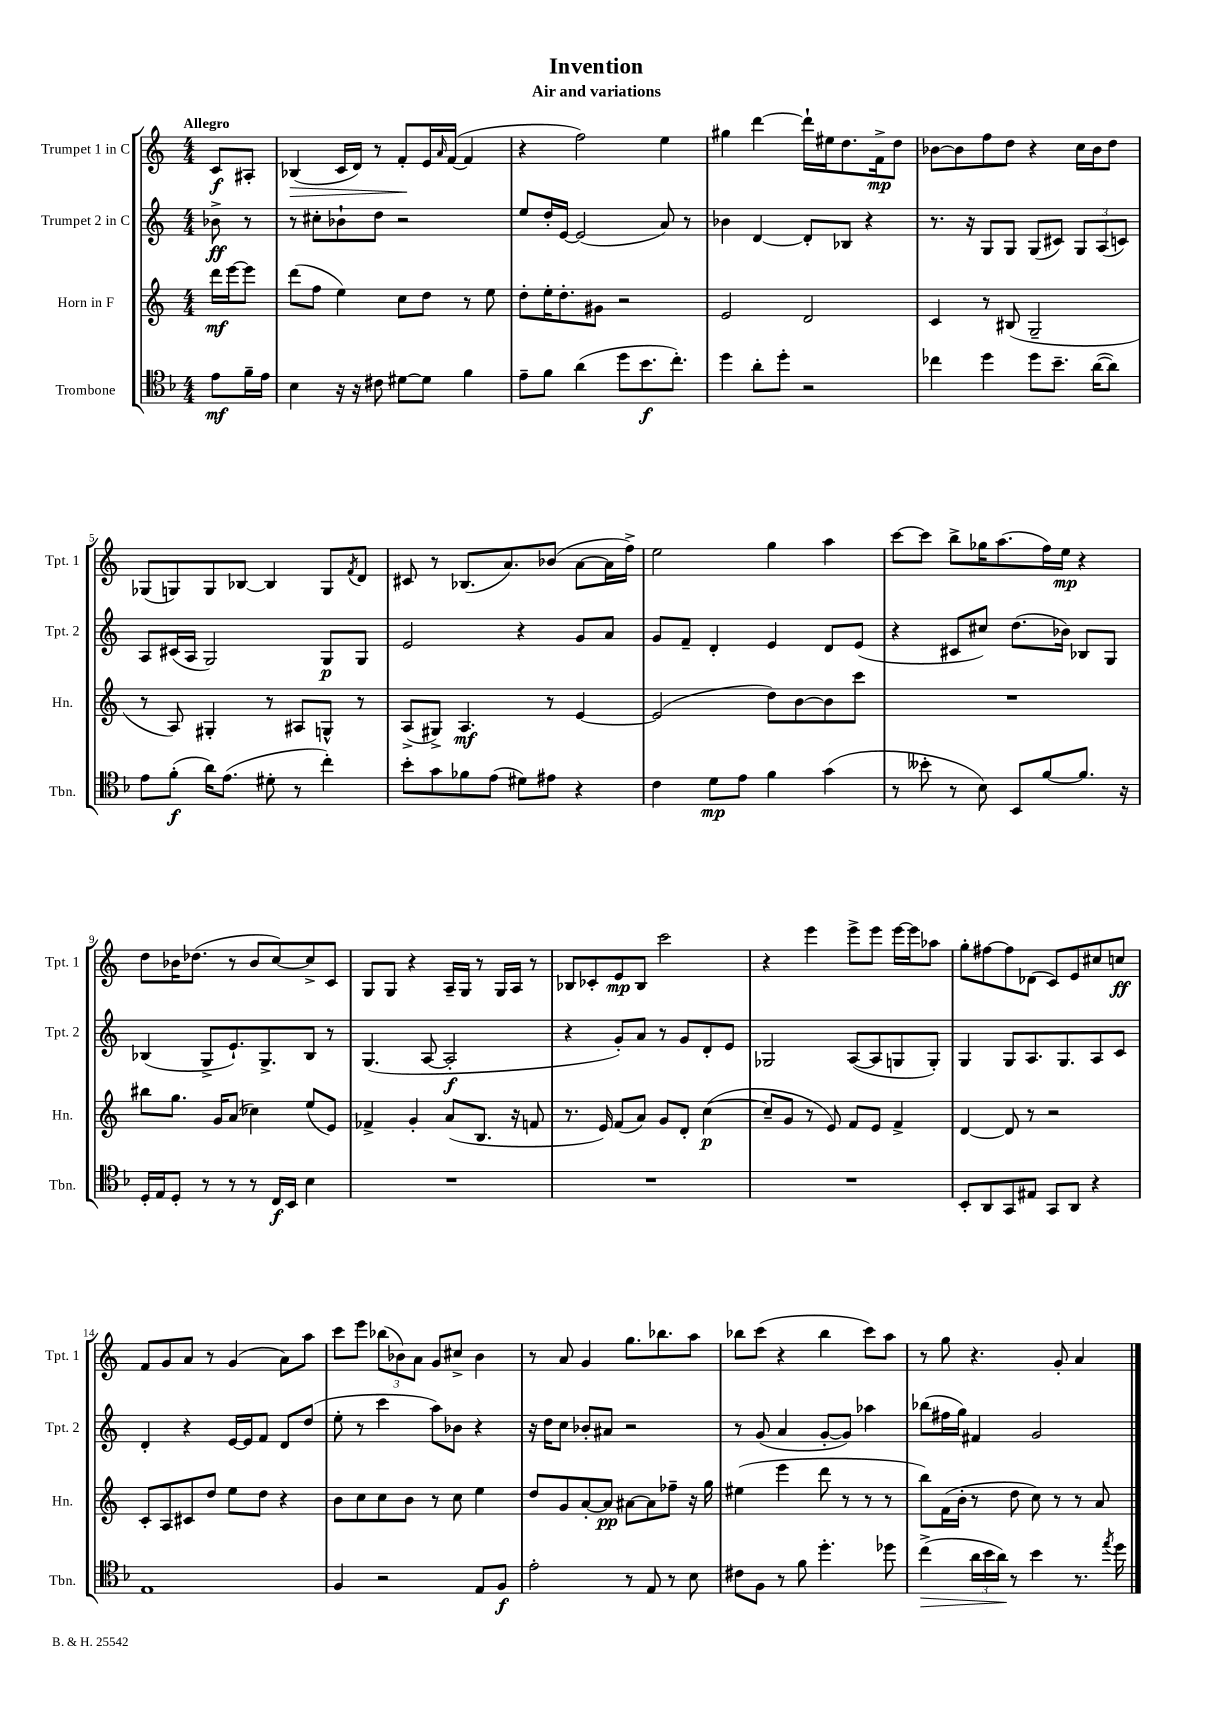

**kern	**kern	**kern	**kern
*staff4	*staff3	*staff2	*staff1
*clefC4	*clefG2	*clefG2	*clefG2
*k[b-]	*k[]	*k[]	*k[]
*M4/4	*M4/4	*M4/4	*M4/4
8e	16ddd	8b-^	8c
.	[16eee	.	.
16f~	8eee]	8r	8A#'
16e	.	.	.
=	=	=	=
4B-	(8ddd	8r	(4B-
.	8ff	8cc#'	.
16r	4ee)	8b-`	16c
16r	.	.	16d)
8c#	.	8dd	8r
[8d#	8cc	2r	8f'
8d#]	8dd	.	16e
.	.	.	16qqa
.	.	.	([16f
4f	8r	.	4f]
.	8ee	.	.
=	=	=	=
8e~	8dd'	8ee	4r
8f	16ee'	16dd'	.
.	8.dd'	[16e	.
(4a	.	(2e]	2ff)
.	8g#	.	.
8dd	2r	.	.
8.b-	.	.	.
.	.	8a)	4ee
8.cc')	.	.	.
.	.	8r	.
=	=	=	=
4dd	2e	4b-	4gg#
8a'	.	[4d	[4ddd
8dd'	.	.	.
2r	2d	8d']	16ddd`]
.	.	.	16ee#
.	.	8B-	8.dd
.	.	4r	.
.	.	.	16f^
.	.	.	8dd
=	=	=	=
4cc-	4c	8.r	[8b-
.	.	.	8b-]
.	.	16r	.
4dd	8r	8G	8ff
.	(8B#	8G	8dd
8dd	2G~	(8G	4r
8.b-~	.	8c#)	.
.	.	12G	16cc
([16a	.	.	16b-
.	.	(12A	.
8a])	.	.	8dd
.	.	12c)	.
=	=	=	=
8e	8r	8A	(8G-
(8f'	8A)	(16c#	8G)
.	.	16A	.
16a)	4G#'	2G)	8G
(8.e	.	.	.
.	.	.	[8B-
8d#'	8r	.	4B-]
8r	8A#	.	.
4cc')	8G^^	8G	8G
.	.	.	8qf
.	8r	8G	8d
=	=	=	=
8b-'	(8A^	2e	8c#
8g	8G#^)	.	8r
8f-	4.A	.	(8.B-
(8e	.	.	.
.	.	.	8.a)
8d#)	.	4r	.
8e#	8r	.	(8b-
4r	[4e	8g	[8a
.	.	8a	16a]
.	.	.	16ff^)
=	=	=	=
4c	(2e]	8g	2ee
.	.	8f~	.
8d	.	4d'	.
8e	.	.	.
4f	8dd)	4e	4gg
.	[8b	.	.
(4g	8b]	8d	4aa
.	8ccc	(8e	.
=	=	=	=
8r	1r	4r	[8ccc
8b--'	.	.	8ccc]
8r	.	8c#	8bb^
8B-)	.	8cc#)	16gg-
.	.	.	(8.aa
8BB-	.	(8.dd	.
[8f	.	.	16ff)
.	.	16b-)	16ee
8.f]	.	8B-	4r
.	.	8G	.
16r	.	.	.
=	=	=	=
16D'	8bb#	(4B-	8dd
16E	.	.	.
8D'	8.gg	.	16b-
.	.	.	(8.dd-
8r	.	8G^	.
.	16g	.	.
8r	(8a	8.e`)	8r
8r	4cc-)	.	8b-
.	.	8.G^	.
16C	.	.	[8cc)
16BB-	.	.	.
4B-	(8ee	8B-	8cc^]
.	8e)	8r	8c
=	=	=	=
1r	4f-^	(4.G	8G
.	.	.	8G
.	4g'	.	4r
.	.	[8A	.
.	(8a	2A']	16A~
.	.	.	16G
.	8.B	.	8r
.	.	.	16G
.	16r	.	16A
.	8f	.	8r
=	=	=	=
1r	8.r	4r	8B-
.	.	.	8c-'
.	16e)	.	.
.	(8f	8g')	8e
.	8a)	8a	8B-
.	8g	8r	2ccc
.	8d'	8g	.
.	([4cc	8d'	.
.	.	8e	.
=	=	=	=
1r	8cc~]	2G-	4r
.	8g	.	.
.	8r	.	4eee
.	8e)	.	.
.	8f	([8A	8eee^
.	8e	8A]	8eee
.	4f^	8G	[16eee
.	.	.	16eee]
.	.	8G')	8aa-
=	=	=	=
8BB-'	[4d	4G	8gg'
8AA	.	.	[8ff#
8GG	8d]	8G	8ff#]
8E#	8r	8.A	(8d-
8GG	2r	.	8c)
.	.	8.G	.
8AA	.	.	8e
4r	.	8A	8cc#
.	.	8c	8cc
=	=	=	=
1E	8c'	4d'	8f
.	8A	.	8g
.	8c#	4r	8a
.	8dd	.	8r
.	8ee	[16e	(4g
.	.	16e]	.
.	8dd	8f	.
.	4r	8d	8a)
.	.	(8dd	8aa
=	=	=	=
4F	8b	8ee'	8ccc
.	8cc	8r	8eee
2r	8cc	4ccc	(12bb-
.	.	.	12b-)
.	8b	.	.
.	.	.	12a
.	8r	8aa)	8g
.	8cc	8b-	8cc#^
8E	4ee	4r	4b-
8F	.	.	.
=	=	=	=
2e'	8dd	16r	8r
.	.	16dd	.
.	8g	8cc	8a
.	[8a'	8b-'	4g
.	8a]	8a#	.
8r	[8a#	2r	8.gg
8E	8a#]	.	.
.	.	.	8.bb-
8r	8ff-~	.	.
8B-	16r	.	8aa
.	16gg	.	.
=	=	=	=
8c#	(4ee#	8r	8bb-
8F	.	(8g	(8ccc
8r	4eee	4a	4r
8f	.	.	.
4.dd'	8ddd	[8g'	4bb-
.	8r	8g])	.
.	8r	4aa-	8ccc)
8dd-	8r	.	8aa
=	=	=	=
(4cc^	8bb)	(8bb-	8r
.	(16f	16ff#	8gg
.	16b'	16gg)	.
24a	8r	4f#	4.r
24b-	.	.	.
24a)	.	.	.
8r	8dd	.	.
4b-	8cc)	2g	.
.	8r	.	8g'
8.r	8r	.	4a
.	8a	.	.
8qee	.	.	.
16dd	.	.	.
==	==	==	==
*-	*-	*-	*-
